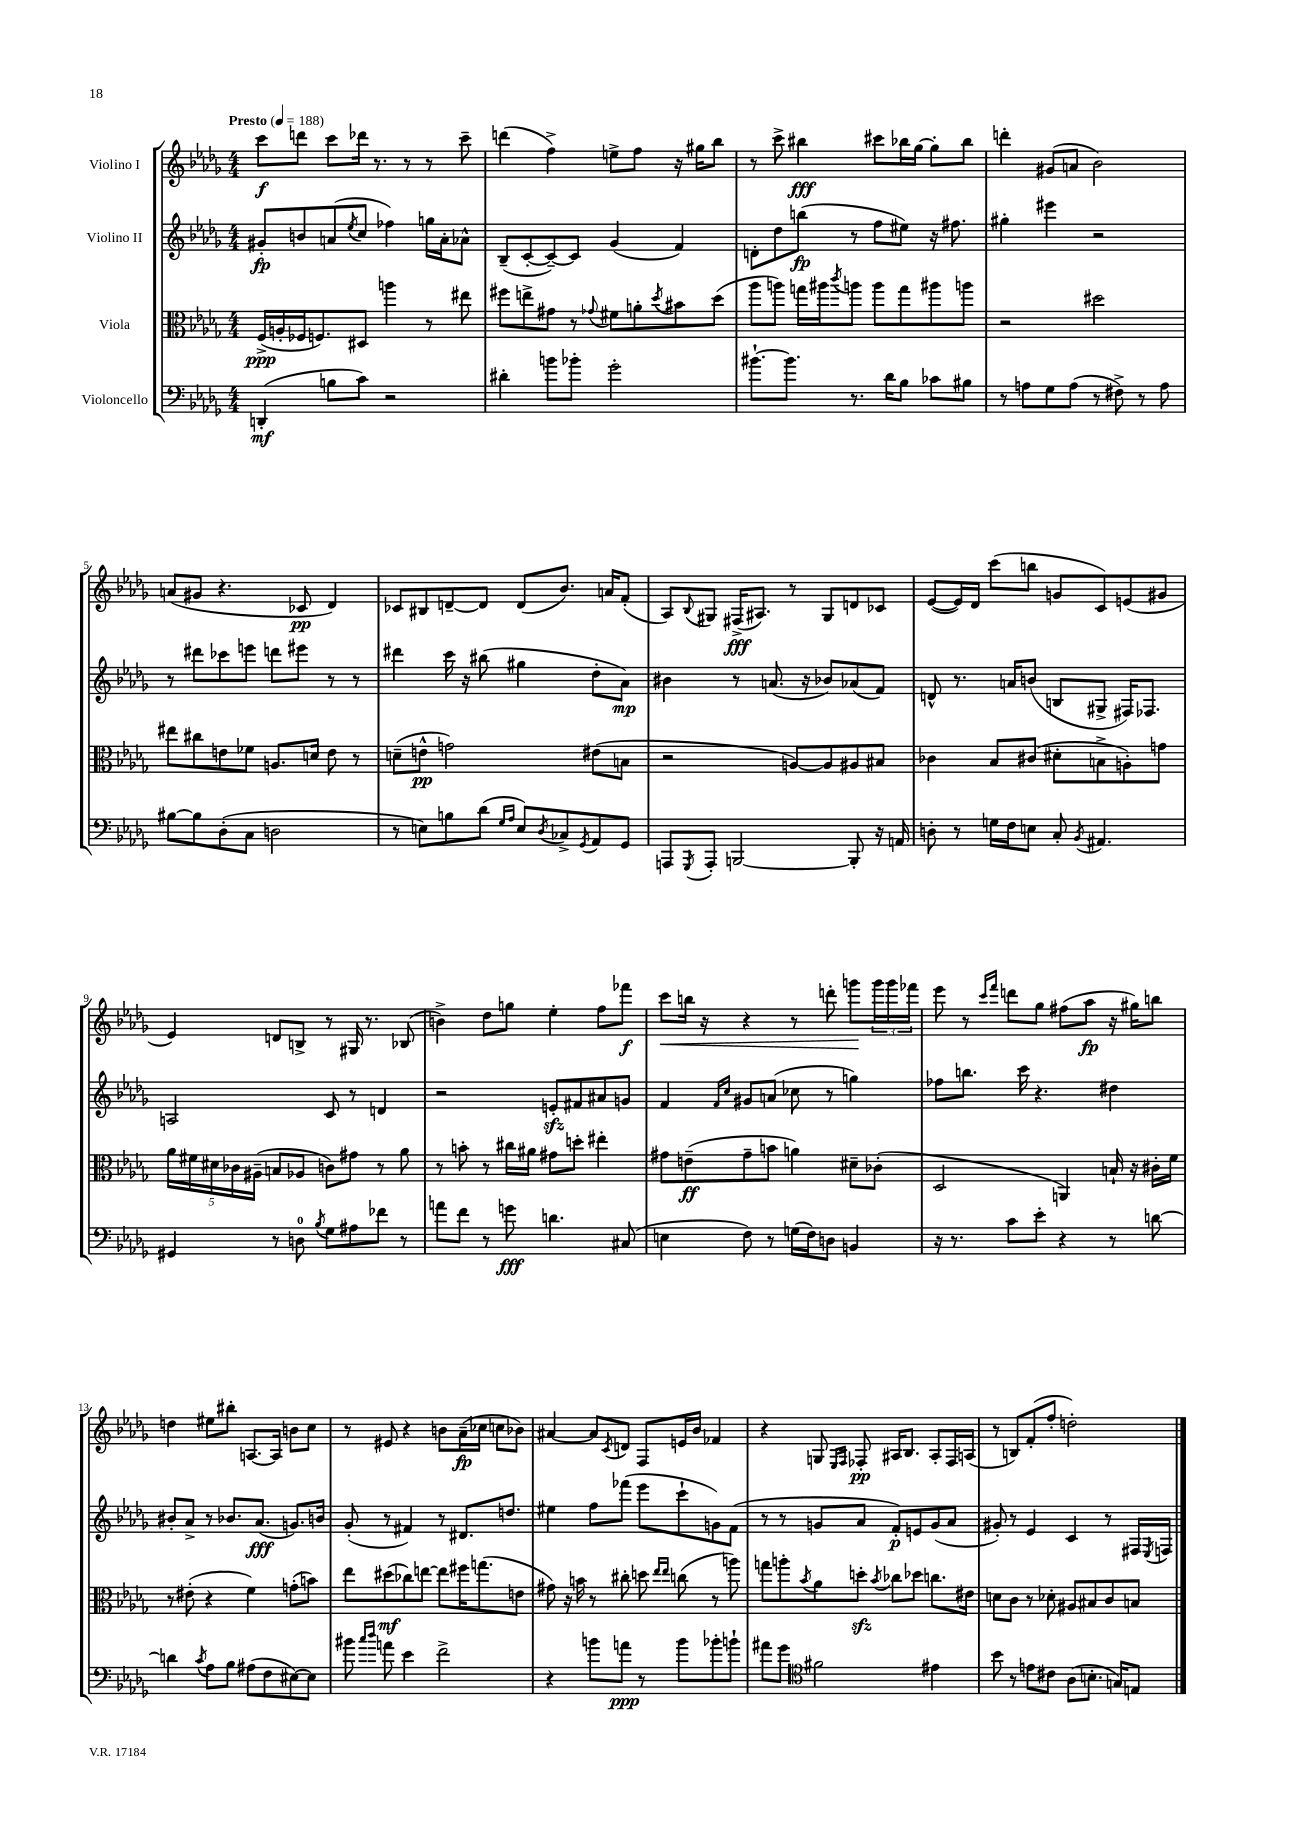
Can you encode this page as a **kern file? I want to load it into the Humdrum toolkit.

**kern	**kern	**kern	**kern
*staff4	*staff3	*staff2	*staff1
*clefF4	*clefC3	*clefG2	*clefG2
*k[b-e-a-d-g-]	*k[b-e-a-d-g-]	*k[b-e-a-d-g-]	*k[b-e-a-d-g-]
*M4/4	*M4/4	*M4/4	*M4/4
*MM188	*MM188	*MM188	*MM188
(4DD'/	(16F^/LL	8g#'/L	8ccc\L
.	16A'/	.	.
.	16F-/J	8b/	8ddd\J
.	8.F/)	.	.
8B\L	.	(8a/	8ccc\L
.	.	8qee-/	.
8c\J)	8D#/J	8cc/J	16ddd-\Jk
.	.	.	8.r
2r	4aa\	4ff-\)	.
.	.	.	8r
.	8r	16gg\LL	8r
.	.	16a'\J	.
.	8ee#\	8a-^^\J	8ccc~\
=	=	=	=
4d#'\	8ff#\L	(8B-~/L	(4ddd\
.	8ee^\	[8c'/	.
8b\L	8g#\J	8c~/_)	4ff^\)
8b-'\J	8r	8c/]J	.
.	8qqg-/	.	.
2g-'\	8f#\L	(4g-/	8ee^\L
.	8a'\	.	8ff\J
.	8qdd-/	.	.
.	8b#\	4f/)	16r
.	.	.	16gg#\LK
.	(8dd-\J	.	8bb-\J
=	=	=	=
[8.b#`\L	8aa-\L	8d'\L	8r
.	8aa\J)	8dd-\	8ccc^\
8.b#\]J	.	.	.
.	16gg\LL	(8bb\J	4bb#\
.	16aa#\J	.	.
.	8qccc/	.	.
8.r	8aa\J	8r	.
.	8aa\L	8ff\L	8ccc#\L
16d-\LK	.	.	.
8B-\J	8gg\	8ee#\J)	16bb-\L
.	.	.	[16gg-\JJ
8c-\L	8aa#\	16r	8gg-'\]L
.	.	8.ff#\	.
8B#\J	8aa\J	.	8bb-\J
=	=	=	=
8r	2r	4gg#'\	4ddd'\
8A\L	.	.	.
8G-\	.	4eee#\	(8g#/L
(8A\J	.	.	8a/J
8r	2dd#\	2r	2b-\)
8F#^\)	.	.	.
8r	.	.	.
8A\	.	.	.
=	=	=	=
[8B#\L	8ee#\L	8r	(8a/L
8B#\]	8cc#\	8ddd#\L	8g#/J
(8D-'\	8e\	8ccc-\	4.r
8C\J	8f-\J	8eee\J	.
2D\	8.A/L	8ddd\L	.
.	.	8eee#\J	8c-/
.	16d/Jk	.	.
.	8e\	8r	4d-/)
.	8r	8r	.
=	=	=	=
8r	(8d~\L	4ddd#\	8c-/L
8E\L)	8e^^\J	.	8B#/
8B\	2g\)	16ccc\	[8d~/
.	.	16r	.
(8d-\J	.	(8bb#\	8d/]J
16qqG-/LL	.	.	.
16qqA-/JJ	.	.	.
8E/L)	.	4gg#\	(8d/L
8qD-/	.	.	.
8C-^/	.	.	8.b-/J)
8qGG-/	.	.	.
8AA-/	(8e#\L	8dd-'\L	.
.	.	.	16a/LK
8GG-/J	8B\J	8a-\J)	(8f'/J
=	=	=	=
8AAA/L	2r	4b#\	8A-/L)
8qGGG-/	.	.	8qqB-/
8AAA'/J	.	.	8G#/J
[2BBB/	.	8r	(16F#^/LK
.	.	.	8.A#/J)
.	.	(8.a/	.
.	[8A/L)	.	8r
.	.	16r	.
.	8A/]	8b-/L)	8G#/L
8BBB'/]	8A#/	(8a-/	8d/
16r	8B#/J	8f/J)	8c-/J
16AA/	.	.	.
=	=	=	=
8D'\	4c-\	8d^^/	([8e-/L
8r	.	8.r	16e-/]L)
.	.	.	16d-/JJ
16G\LL	8B-/L	.	(8ccc\L
16F\J	.	16a/LK	.
8E\J	(8c#/J	(8b/J	8bb\J
8C'/	8d#'\L	8B/L	8g/L
8qBB-/	.	.	.
4.AA#/	8B^\	8G#^/J	8c/)
.	8A'\)	16F#/LK)	(8e/
.	.	8.F-/J	.
.	8g\J	.	8g#/J
=	=	=	=
4GG#/	20a-\LL	2A/	4e-/)
.	20f#\	.	.
.	20d#\	.	.
.	20c-\	.	.
.	(20A#~\JJ	.	.
8r	8B/L	.	8d/L
8D\	8A-/J	.	8B^/J
8qB-/	.	.	.
8G-\L	8c\L)	8c/	8r
8A#\	8g#\J	8r	16G#/
.	.	.	8.r
8f-\J	8r	4d/	.
8r	8a-\	.	(8B-/
=	=	=	=
8a\L	8r	2r	4b^\)
8f\J	8b'\	.	.
8r	8r	.	8dd-\L
8g\	16cc#\LL	.	8gg\J
.	16a#\JJ	.	.
4.d\	8g#\L	8e'/L	4ee-'\
.	8dd'\J	8f#/	.
.	4ee#'\	8a#/	8ff\L
(8C#/	.	8g/J	8fff-\J
=	=	=	=
4E\	8g#\L	4f/	8ccc\L
.	(8e~\	.	16bb\Jk
.	.	.	16r
.	.	16qqf/LL	.
.	.	16qqcc/JJ	.
8F\)	8g#~\	8g#/L	4r
8r	8b\J	(8a/J	.
(16G\LL	4a\)	8cc-\	8r
16F\J)	.	.	.
8D\J	.	8r	8ddd'\
4BB/	8d#~\L	4gg\)	8ggg\L
.	(8c-'\J	.	24ggg\L
.	.	.	24ggg\
.	.	.	24fff-\JJ
=	=	=	=
16r	2D-/	8ff-\L	8eee-\
8.r	.	.	.
.	.	8.bb\J	8r
.	.	.	16qqccc/LL
.	.	.	16qqfff/JJ
8c\L	.	.	8ddd\L
.	.	16ccc\	.
8e-'\J	.	4.r	8gg-\J
4r	4AA/)	.	(8ff#\L
.	.	.	8aa-\J
8r	16B`/	4dd#\	16r
.	16r	.	16gg#\LK)
[8d\	16c#'\LL	.	8bb\J
.	16f\JJ	.	.
=	=	=	=
4d\]	8r	8b#'/L	4dd\
.	(8e#'\	8a-^/J	.
8qc/	.	.	.
8A-\L	4r	8r	8ee#\L
8B-\J	.	8.b-/L	8bb#'\J
(8A#\L	4f\)	.	[8.A/L
.	.	(8.a-/J	.
8F\	.	.	.
.	.	.	16A/]Jk
[8E#\)	(8g'\L	8.g/L)	8b\L
8E#\]J	8b\J)	.	8cc\J
.	.	16b/Jk	.
=	=	=	=
8b#\	8ee-\L	(8g-'/	8r
16qqcc/LL	.	.	.
16qqdd-/JJ	.	.	.
8a\	(8dd#\	8r	8e#/
4e-\	8cc-\)	4f#/)	4r
.	[8ee\J	.	.
2f^\	8ee\]L	8r	8b\L
.	16ff#\K	8.d#/L	(16a-~\L
.	(8.gg\	.	16cc-\JJ
.	.	.	8cc\L
.	.	8.dd/J	.
.	8e\J	.	8b-\J)
=	=	=	=
4r	8g#\)	4ee#\	[4a#/
.	16r	.	.
.	16b\	.	.
8b\L	8r	8ff\L	8a#/]L
.	.	.	8qc/
8a\J	8cc#'\	(8fff-\J	8d/J
8r	8dd\	8eee-\L	8F/L
.	16qqee-/LL	.	.
.	16qqee-/JJ	.	.
8b\L	(8cc\	8ccc`\	16e/L
.	.	.	16b-/JJ
8b-'\	8r	8g\)	4f-/
8b`\J	8aa\)	(8f\J	.
=	=	=	=
8a#\L	8gg\L	8r	4r
8g-\J	8aa'\	8r	.
*clefC4	*	*	*
.	8qb-/	.	.
2f#\	8a-\	8g/L	8G/
.	.	.	16qqE-/LL
.	.	.	16qqF/JJ
.	8dd'\J	8a-/J	8F-'/
.	8qb-/	.	.
.	8cc-\L	8f'/L)	16A#/LK
.	.	.	8.B-/J
.	8dd-\J	8e/	.
4e#\	8.cc\L	(8g/	8A#'/L
.	.	8a-/J	16F-/L
.	16e#\Jk	.	(16A/JJ
=	=	=	=
8b-\	8d\L	8g#'/)	8r
8r	8c\J	8r	8B/L)
8e\L	8r	4e-/	(8f'/
8c#\J	8d-'\	.	8ff'/J
(8A-\L	8A#/L	4c/	2dd'\)
8.B'\J	8B#/	.	.
.	8c/	8r	.
16G/LK)	.	.	.
8E/J	8B/J	16F#/LL	.
.	.	8qE-/	.
.	.	16F/JJ	.
==	==	==	==
*-	*-	*-	*-
